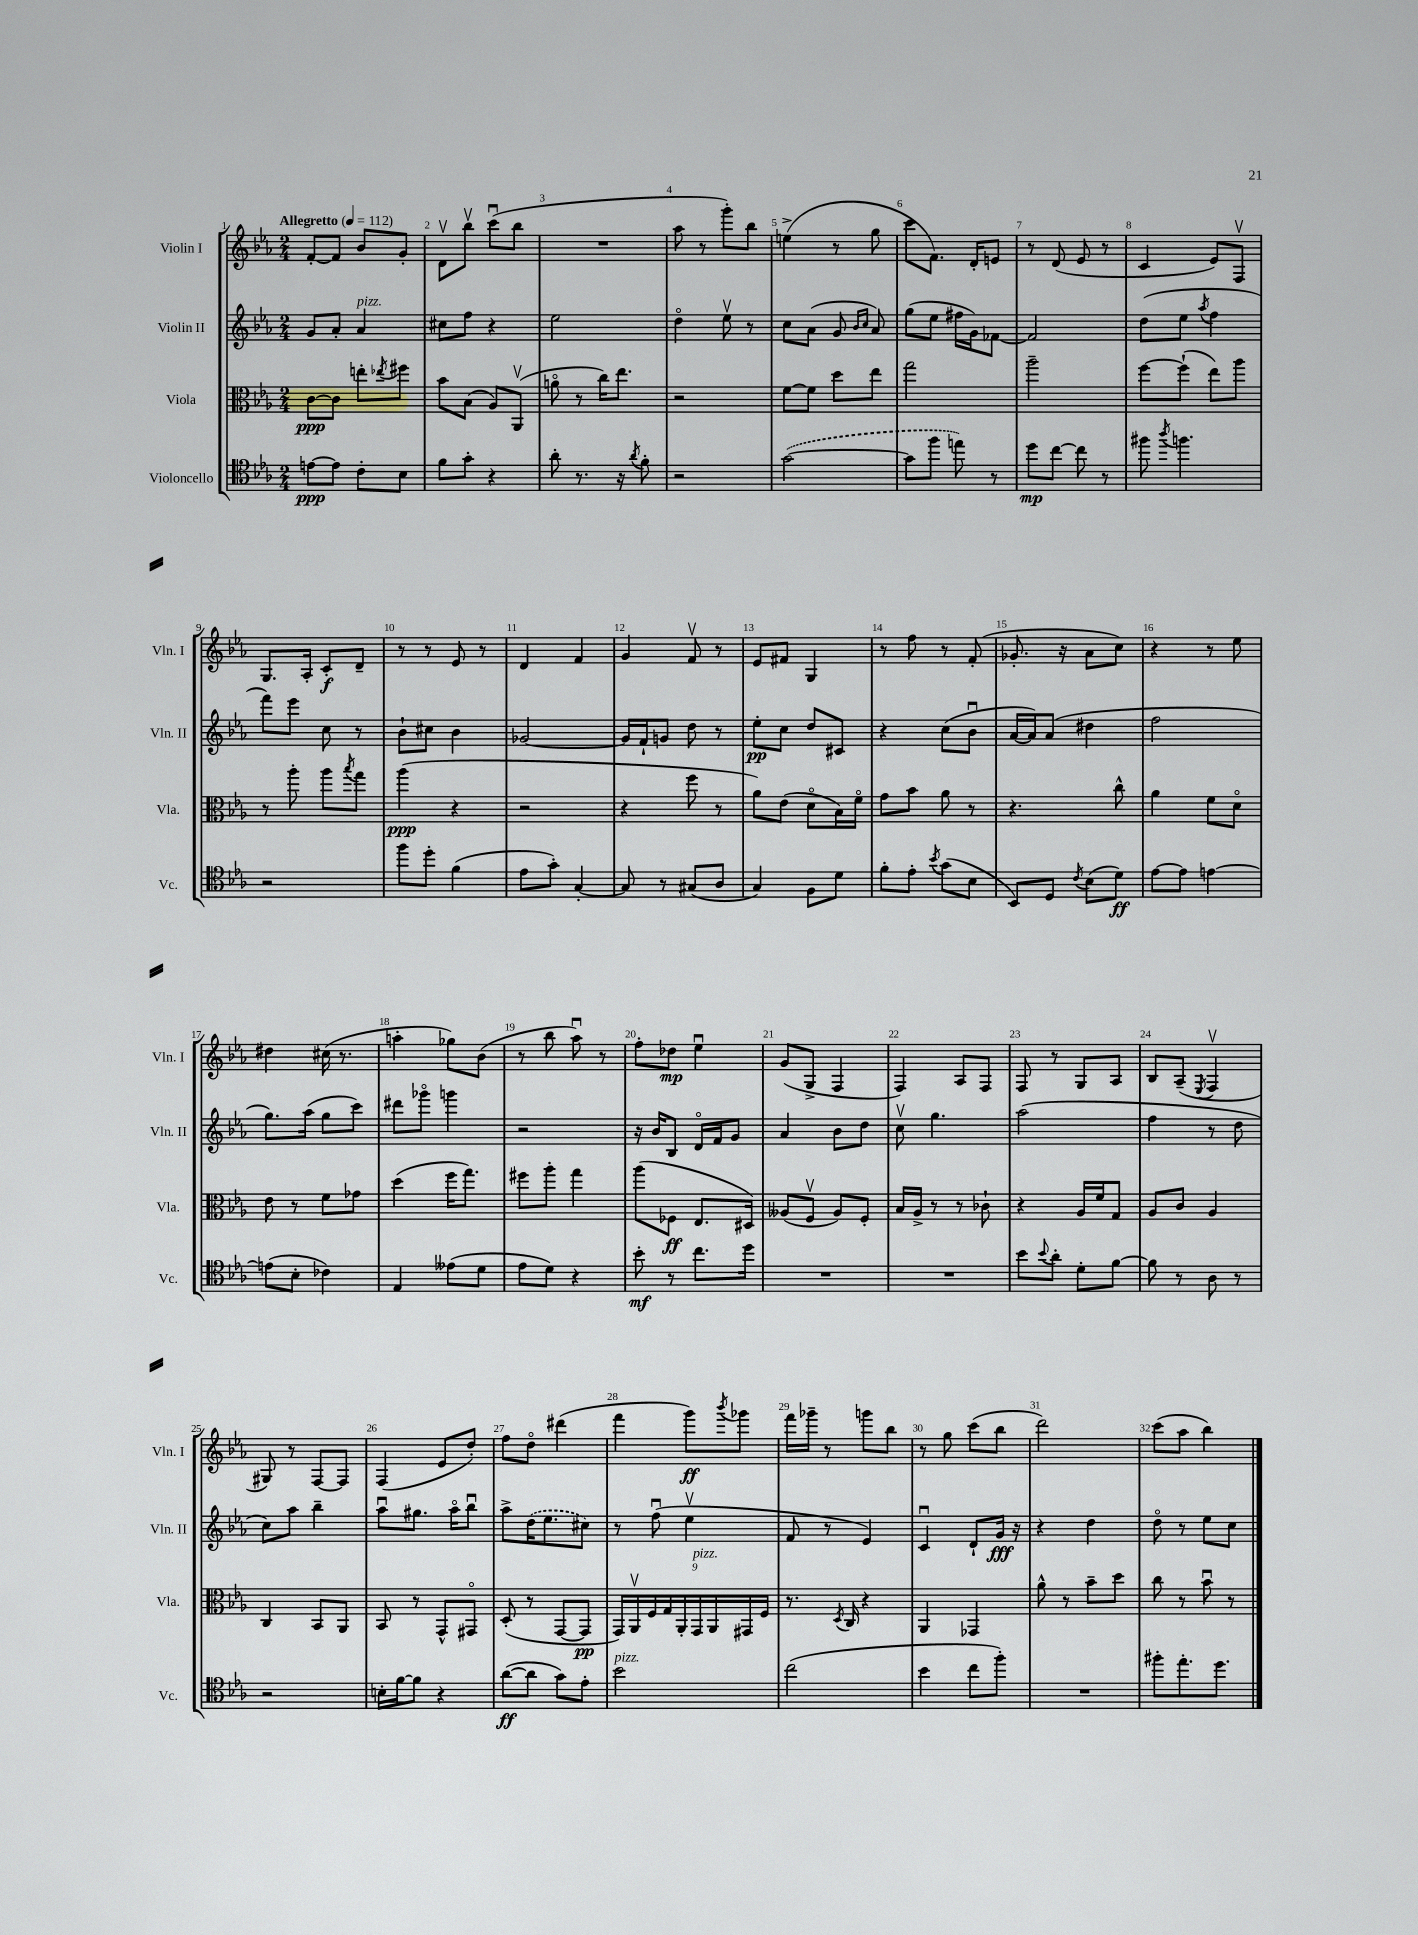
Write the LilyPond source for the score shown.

<<
\new StaffGroup <<
\new Staff = "s0" \with { instrumentName = "Violin I" shortInstrumentName = "Vln. I" } {
    \clef treble \key ees \major \numericTimeSignature \time 2/4 \tempo "Allegretto" 4 = 112
    f'8~-. f'8 bes'8 g'8-. |
    d'8\upbow bes''8\upbow c'''8\downbow( bes''8 |
    R2 |
    aes''8 r8 g'''8-.) bes''8 |
    e''4->( r8 g''8 |
    c'''8 f'8.) d'16-. e'8 |
    r8 d'8( ees'8 r8 |
    c'4 ees'8) f8\upbow |
    g8. aes16-. c'8-.\f d'8-- |
    r8 r8 ees'8 r8 |
    d'4 f'4 |
    g'4 f'8\upbow r8 |
    ees'8 fis'8 g4 |
    r8 f''8 r8 f'8-.( |
    ges'8.-. r16 aes'8 c''8) |
    r4 r8 ees''8 |
    dis''4 cis''16( r8. |
    a''4-. ges''8) bes'8( |
    r8 bes''8 aes''8\downbow) r8 |
    f''8-. des''8\mp ees''4\downbow |
    g'8( g8-> f4 |
    f4) aes8 f8 |
    f8 r8 g8 aes8 |
    bes8 aes8--( \acciaccatura { ees8 } f4\upbow |
    gis8) r8 f8~ f8 |
    f4( ees'8 d''8-.) |
    f''8 d''8\flageolet dis'''4( |
    f'''4 g'''8\ff) \acciaccatura { bes'''8 } ges'''8 |
    f'''16 ges'''16-- r8 g'''8 bes''8 |
    r8 g''8 c'''8( bes''8 |
    d'''2) |
    c'''8( aes''8 bes''4) \bar "|." |
}
\new Staff = "s1" \with { instrumentName = "Violin II" shortInstrumentName = "Vln. II" } {
    \clef treble \key ees \major \numericTimeSignature \time 2/4
    g'8 aes'8-. aes'4^\markup { \italic "pizz." } |
    cis''8 f''8 r4 |
    ees''2 |
    d''4\flageolet ees''8\upbow r8 |
    c''8 aes'8( g'8 \grace { bes'16 c''16 } aes'8) |
    g''8( ees''8 fis''16 g'16) fes'8~ |
    fes'2 |
    d''8( ees''8 \acciaccatura { aes''8 } f''4 |
    f'''8) ees'''8 c''8 r8 |
    bes'8-! cis''8 bes'4 |
    ges'2~ |
    ges'16 f'16-! g'8 d''8 r8 |
    ees''8-.\pp c''8 d''8 cis'8 |
    r4 c''8( bes'8\downbow |
    aes'16~ aes'16) aes'8( dis''4 |
    f''2 |
    g''8.) aes''16( g''8 c'''8) |
    dis'''8 ges'''8\flageolet g'''4 |
    r2 |
    r16 bes'16 bes8 d'16\flageolet f'16 g'8 |
    aes'4 bes'8 d''8 |
    c''8\upbow g''4. |
    aes''2( |
    f''4 r8 d''8 |
    c''8) aes''8 bes''4-- |
    aes''8\downbow gis''8. aes''16\flageolet bes''8\downbow |
    aes''8-> \once \slurDashed d''16( ees''8. cis''8) |
    r8 f''8\downbow( ees''4\upbow |
    f'8 r8 ees'4) |
    c'4\downbow d'8-! g'16\fff r16 |
    r4 d''4 |
    d''8\flageolet r8 ees''8 c''8 \bar "|." |
}
\new Staff = "s2" \with { instrumentName = "Viola" shortInstrumentName = "Vla." } {
    \clef alto \key ees \major \numericTimeSignature \time 2/4
    c'8~\ppp c'8 e''8-. \acciaccatura { ees''8 } fis''8 |
    bes'8 bes8( aes8) aes,8\upbow( |
    a'8\flageolet r8 c''16) ees''8. |
    r2 |
    f'8~ f'8 d''8 ees''8 |
    g''2 |
    aes''2-- |
    f''8~ f''8-!( ees''8) aes''8 |
    r8 aes''8-. aes''8 \acciaccatura { bes''8 } g''8 |
    aes''4\ppp( r4 |
    r2 |
    r4 f''8 r8 |
    aes'8) ees'8( d'8\flageolet bes16) f'16\flageolet |
    g'8 bes'8 aes'8 r8 |
    r4. c''8-^ |
    aes'4 f'8 d'8\flageolet |
    ees'8 r8 f'8 ges'8 |
    d''4( f''16 g''8.) |
    fis''8 aes''8-. g''4 |
    aes''8( fes8\ff ees8. dis16) |
    aeses8( f8\upbow aeses8) f8-. |
    bes16 aes16-> r8 r8 ces'8-! |
    r4 aes16 f'16 g8 |
    aes8 c'8 aes4 |
    c4 bes,8 aes,8 |
    bes,8 r8 g,8-^ gis,8\flageolet |
    d8-.( r8 g,8~ g,8\pp |
    \tuplet 9/8 { g,16) aes,16\upbow f16 g16 aes,16-. g,16^\markup { \italic "pizz." } aes,16 gis,16 f16 } |
    r8. \acciaccatura { d8 } c16 r4 |
    aes,4 ges,4 |
    aes'8-^ r8 bes'8-- d''8 |
    c''8 r8 bes'8\downbow r8 \bar "|." |
}
\new Staff = "s3" \with { instrumentName = "Violoncello" shortInstrumentName = "Vc." } {
    \clef tenor \key ees \major \numericTimeSignature \time 2/4
    e'8~\ppp e'8 c'8-. bes8 |
    f'8 g'8-. r4 |
    aes'8-. r8. r16 \acciaccatura { aes'8 } f'8-. |
    r2 |
    \once \slurDashed g'2~( |
    g'8 f''8 e''8) r8 |
    d''8\mp c''8~ c''8 r8 |
    fis''8 \acciaccatura { aes''8 } f''4. |
    r2 |
    f''8 d''8-. f'4( |
    ees'8 g'8-.) g4~-. |
    g8 r8 gis8( aes8 |
    g4) f8 d'8 |
    f'8-. ees'8-. \acciaccatura { bes'8 } g'8( bes8 |
    bes,8) d8 \acciaccatura { c'8 } bes8( d'8\ff) |
    ees'8~ ees'8 e'4~ |
    e'8( bes8-. ces'4) |
    ees4 eeses'8( d'8 |
    ees'8 d'8) r4 |
    bes'8-.\mf r8 c''8. d''16 |
    R2 |
    R2 |
    bes'8 \appoggiatura { bes'8 } aes'8-. d'8-. f'8~ |
    f'8 r8 aes8 r8 |
    r2 |
    b16-. f'16~ f'8 r4 |
    aes'8~\ff( aes'8 g'8) ees'8-. |
    bes'2^\markup { \italic "pizz." } |
    c''2( |
    bes'4 c''8 f''8-.) |
    R2 |
    fis''8-. ees''8.-. d''8. \bar "|." |
}
>>
>>
\layout { \context { \Score \override BarNumber.break-visibility = ##(#f #t #t) barNumberVisibility = #all-bar-numbers-visible } }
